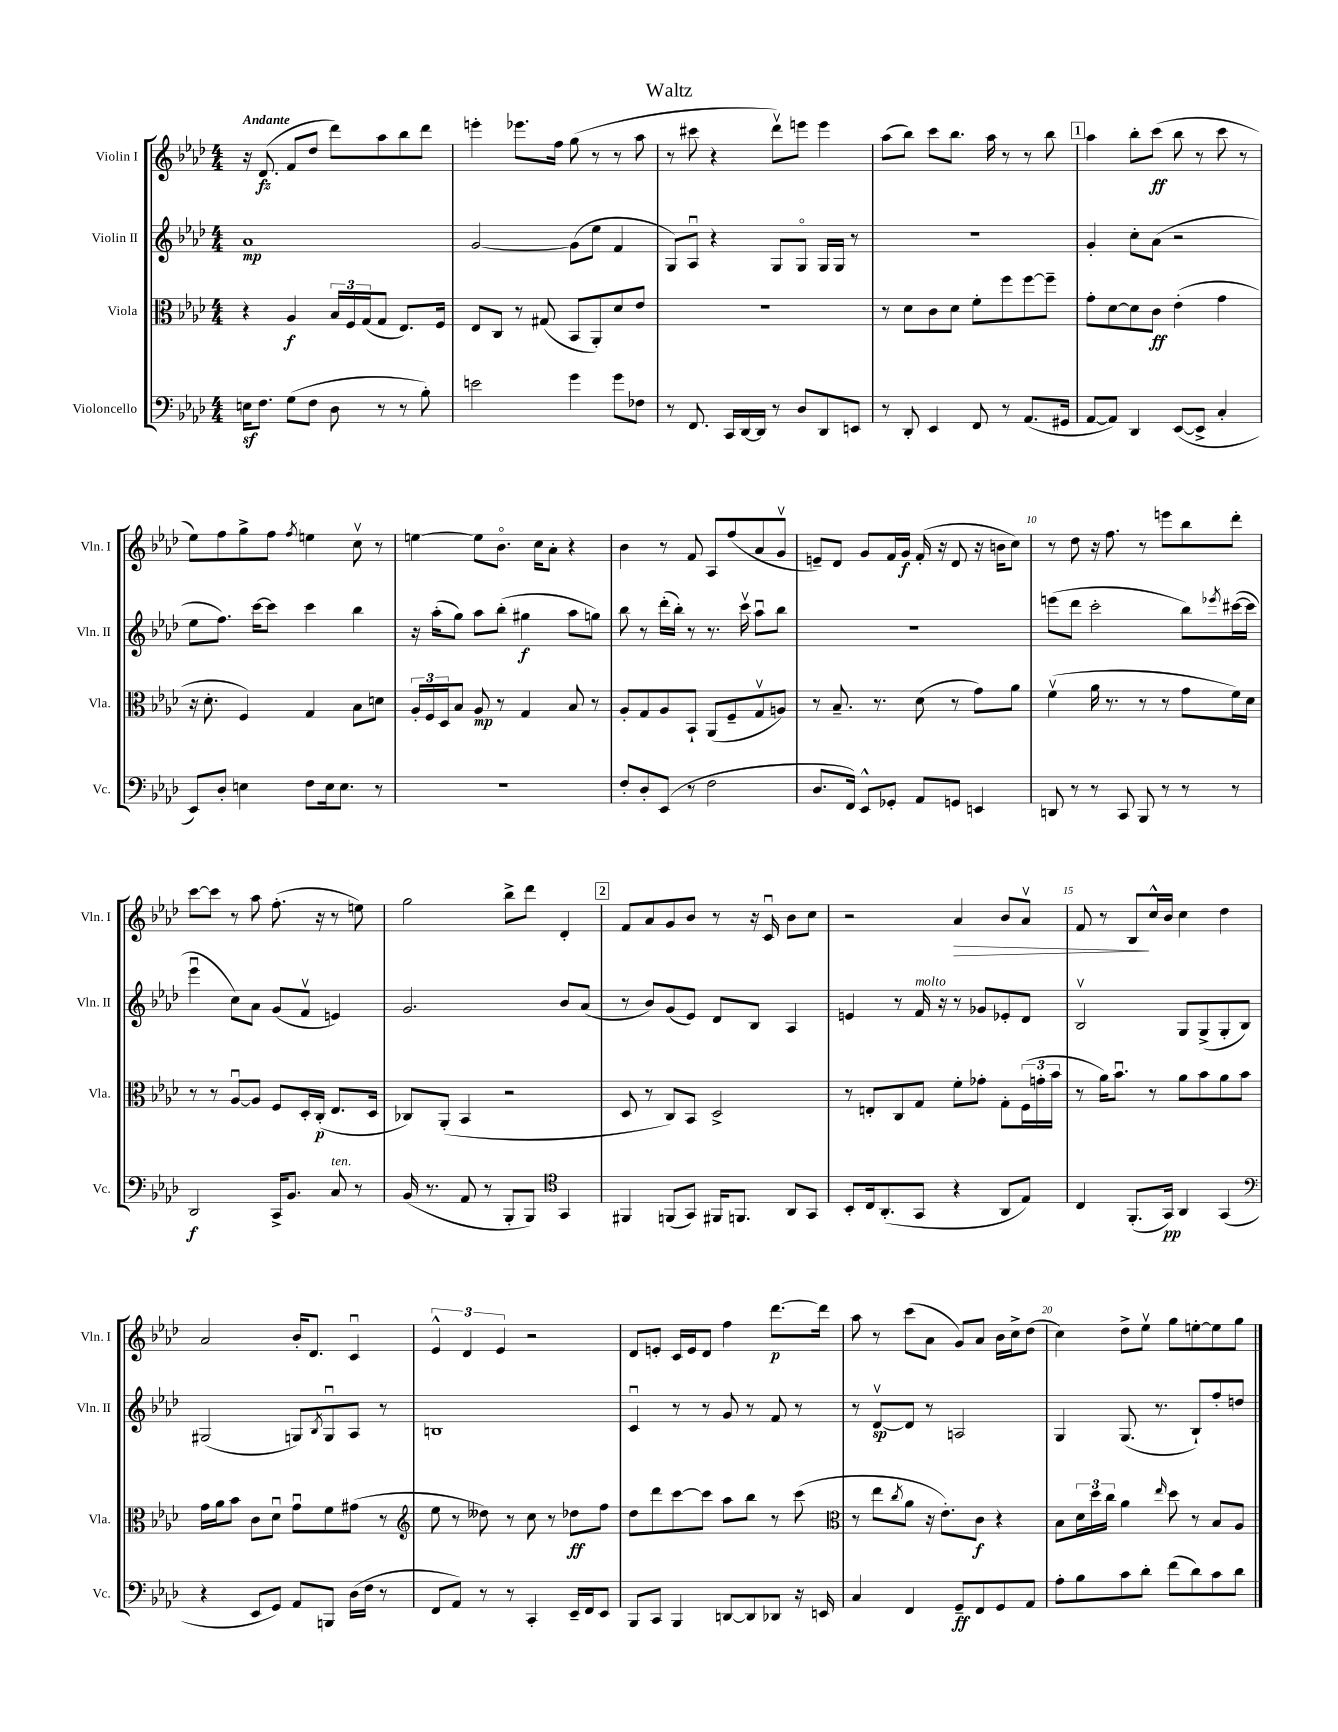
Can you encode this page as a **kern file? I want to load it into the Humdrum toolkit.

**kern	**kern	**kern	**kern
*staff4	*staff3	*staff2	*staff1
*clefF4	*clefC3	*clefG2	*clefG2
*k[b-e-a-d-]	*k[b-e-a-d-]	*k[b-e-a-d-]	*k[b-e-a-d-]
*M4/4	*M4/4	*M4/4	*M4/4
16E	4r	1a-	16r
8.F	.	.	(8.d-
(8G	4A-	.	8f
8F	.	.	8dd-
8D-	24B-	.	8ddd-)
.	24F	.	.
.	(24G	.	.
8r	8G	.	8aa-
8r	8.E-)	.	8bb-
8B-')	.	.	8ddd-
.	16F	.	.
=	=	=	=
2e	8E-	[2g	4eee'
.	8C	.	.
.	8r	.	8.eee-
.	(8G#	.	.
.	.	.	16ff
4g	8BB-	(8g]	(8gg
.	8AA-')	8ee-	8r
8g	8d-	4f	8r
8F-	8e-	.	8aa-
=	=	=	=
8r	1r	8G)	8r
8.FF	.	8A-u	8ccc#
.	.	4r	4r
16CC	.	.	.
[16DD-	.	.	.
16DD-]	.	.	.
8r	.	8G	8ddd-v)
8D-	.	8Go	8eee
8DD-	.	16G	4eee
.	.	16G	.
8EE	.	8r	.
=	=	=	=
8r	8r	1r	(8aa-
8DD-'	8d-	.	8bb-)
4EE-	8c	.	8ccc
.	8d-	.	8.bb-
8FF	8f'	.	.
.	.	.	16aa-
8r	8ff	.	8r
(8.AA-	[8ff	.	8r
.	8ff~]	.	8bb-
16GG#	.	.	.
=	=	=	=
[8AA-	8g'	4g'	4aa-
8AA-])	[8d-	.	.
4DD-	8d-]	8cc'	8bb-'
.	8c	(8a-	(8ccc
([8EE-	(4e-'	2r	8bb-
8EE-^]	.	.	8r
4C'	4g	.	8ccc
.	.	.	8r
=	=	=	=
8EE-)	16r	8ee-	8ee-)
.	8.d-'	.	.
8D-'	.	8.ff)	8ff
4E	4F)	.	8gg^
.	.	[16ccc	.
.	.	8ccc]	8ff
.	.	.	8qff
8F	4G	4ccc	4ee
16E	.	.	.
8.E	.	.	.
.	8B-	4bb-	8ccv
8r	8d	.	8r
=	=	=	=
1r	24A-'	16r	[4ee
.	24F	.	.
.	.	(16aa-'	.
.	24D-	.	.
.	8B-	8gg)	.
.	8A-	8aa-	8ee]
.	8r	(8bb-'	8.b-o
.	4G	4gg#	.
.	.	.	16cc
.	.	.	8a-'
.	8B-	8aa-	4r
.	8r	8gg)	.
=	=	=	=
8F'	8A-'	8bb-	4b-
8D-'	8G	8r	.
(8EE-	8A-	(16ddd-'	8r
.	.	16bb-')	.
8r	8BB-`	8r	8f
2F	(8AA-	8.r	8A-
.	8F~	.	(8ff
.	.	16cccv	.
.	8Gv	8aa-u	8a-
.	8A)	8bb-	8gv
=	=	=	=
8.D-	8r	1r	8e~)
.	8.B-~	.	8d-
16FF)	.	.	.
8EE-^^	.	.	8g
.	8.r	.	.
8GG-'	.	.	16f
.	.	.	16g
8AA-	(8d-	.	(16f'
.	.	.	16r
8GG	8r	.	8d-
4EE	8g)	.	16r
.	.	.	16b
.	8a-	.	8cc)
=	=	=	=
8DD	(4fv	(8eee	8r
8r	.	8ddd-	8dd-
8r	16a-	2ccc'	16r
.	8.r	.	8.ff
8CC	.	.	.
8BBB-	8r	.	8r
8r	8r	.	8eee
8r	8g	8bb-)	8bb-
.	.	8qeee-	.
8r	16f)	([16ccc#	8ddd-'
.	16d-	16ccc#]	.
=	=	=	=
2DD-	8r	4eee-u	[8ccc
.	8r	.	8ccc]
.	[8A-u	8cc)	8r
.	8A-]	8a-	8aa-
16CC^	8F	(8g	(8.ff'
8.BB-	.	.	.
.	16D-'	8fv	.
.	(16C'	.	16r
8C	8.E-	4e)	8r
8r	.	.	8ee)
.	16D-	.	.
=	=	=	=
(16BB-	8C-)	2.g	2gg
8.r	.	.	.
.	(8AA-'	.	.
8AA-	4BB-	.	.
8r	.	.	.
8BBB-'	2r	.	8bb-^
8BBB-)	.	.	8ddd-
*clefC4	*	*	*
4GG	.	8b-	4d-'
.	.	(8a-	.
=	=	=	=
4FF#	8D-	8r	8f
.	8r	8b-)	8a-
(8FF	8C)	(8g	8g
8GG)	8BB-	8e-)	8b-
16FF#	2D-^	8d-	8r
8.FF	.	.	.
.	.	8B-	16r
.	.	.	16cu
8AA-	.	4A-	8b-
8GG	.	.	8cc
=	=	=	=
8BB-'	8r	4e	2r
16C	8E'	.	.
(8.AA-'	.	.	.
.	8C	8r	.
8GG	8G	16f	.
.	.	16r	.
4r	8f'	8r	4a-
.	8g-'	8g-	.
8AA-	8G'	8e-'	8b-
8E-)	(24F	8d-	8a-v
.	24g'	.	.
.	24b-	.	.
=	=	=	=
4C	8r	2B-v	8f
.	16a-)	.	8r
.	8.b-u	.	.
(8.FF'	.	.	8B-
.	8r	.	16cc^^
16GG)	.	.	16b-
4AA-	8a-	8G	4cc
.	8b-	(8G^	.
(4GG	8a-	8G'	4dd-
.	8b-	8B-)	.
=	=	=	=
*clefF4	*	*	*
4r	16g	(2G#	2a-
.	16a-	.	.
.	8b-	.	.
8EE-	8c	.	.
8GG)	8d-u	.	.
8AA-	8gu	8G)	16b-'
.	.	.	8.d-
.	.	8qB-	.
8BBB	8f	8Gu	.
(16D-	(8g#	8A-	4cu
16F	.	.	.
8r	8r	8r	.
=	=	=	=
*	*clefG2	*	*
8FF	8ee-	1B	6e-^^
8AA-)	8r	.	.
.	.	.	6d-
8r	8dd--)	.	.
.	.	.	6e-
8r	8r	.	.
4CC'	8cc	.	2r
.	8r	.	.
16EE-~	8dd-	.	.
16FF	.	.	.
8EE-	8ff	.	.
=	=	=	=
8BBB-	8dd-	4cu	8d-
8CC	8ddd-	.	8e'
4BBB-	[8ccc	8r	16c
.	.	.	16e
.	8ccc]	8r	8d-
[8DD	8aa-	8g	4ff
8DD]	8bb-	8r	.
8DD-	8r	8f	[8.ddd-
16r	(8ccc	8r	.
16EE	.	.	16ddd-]
=	=	=	=
*	*clefC3	*	*
4C	8r	8r	8aa-
.	8ee-	[8d-v	8r
.	8qcc	.	.
4FF	8a-	8d-]	(8ccc
.	16r	8r	8a-
.	8.e-')	.	.
8GG~	.	2A	8g)
8FF	8c	.	8a-
8GG	4r	.	16b-
.	.	.	16cc^
8AA-	.	.	(8dd-
=	=	=	=
8A-'	8B-	4G	4cc)
8B-	24d-	.	.
.	24dd-	.	.
.	24cc	.	.
8c	4a-	(8.G	8dd-^
8d-'	.	.	8ee-v
.	.	8.r	.
.	16qqee-	.	.
(8f	8dd-	.	8gg
8d-)	8r	8B-`)	[8ee'
8c	8B-	8ff'	8ee]
8d-	8A-	8dd	8gg
==	==	==	==
*-	*-	*-	*-
